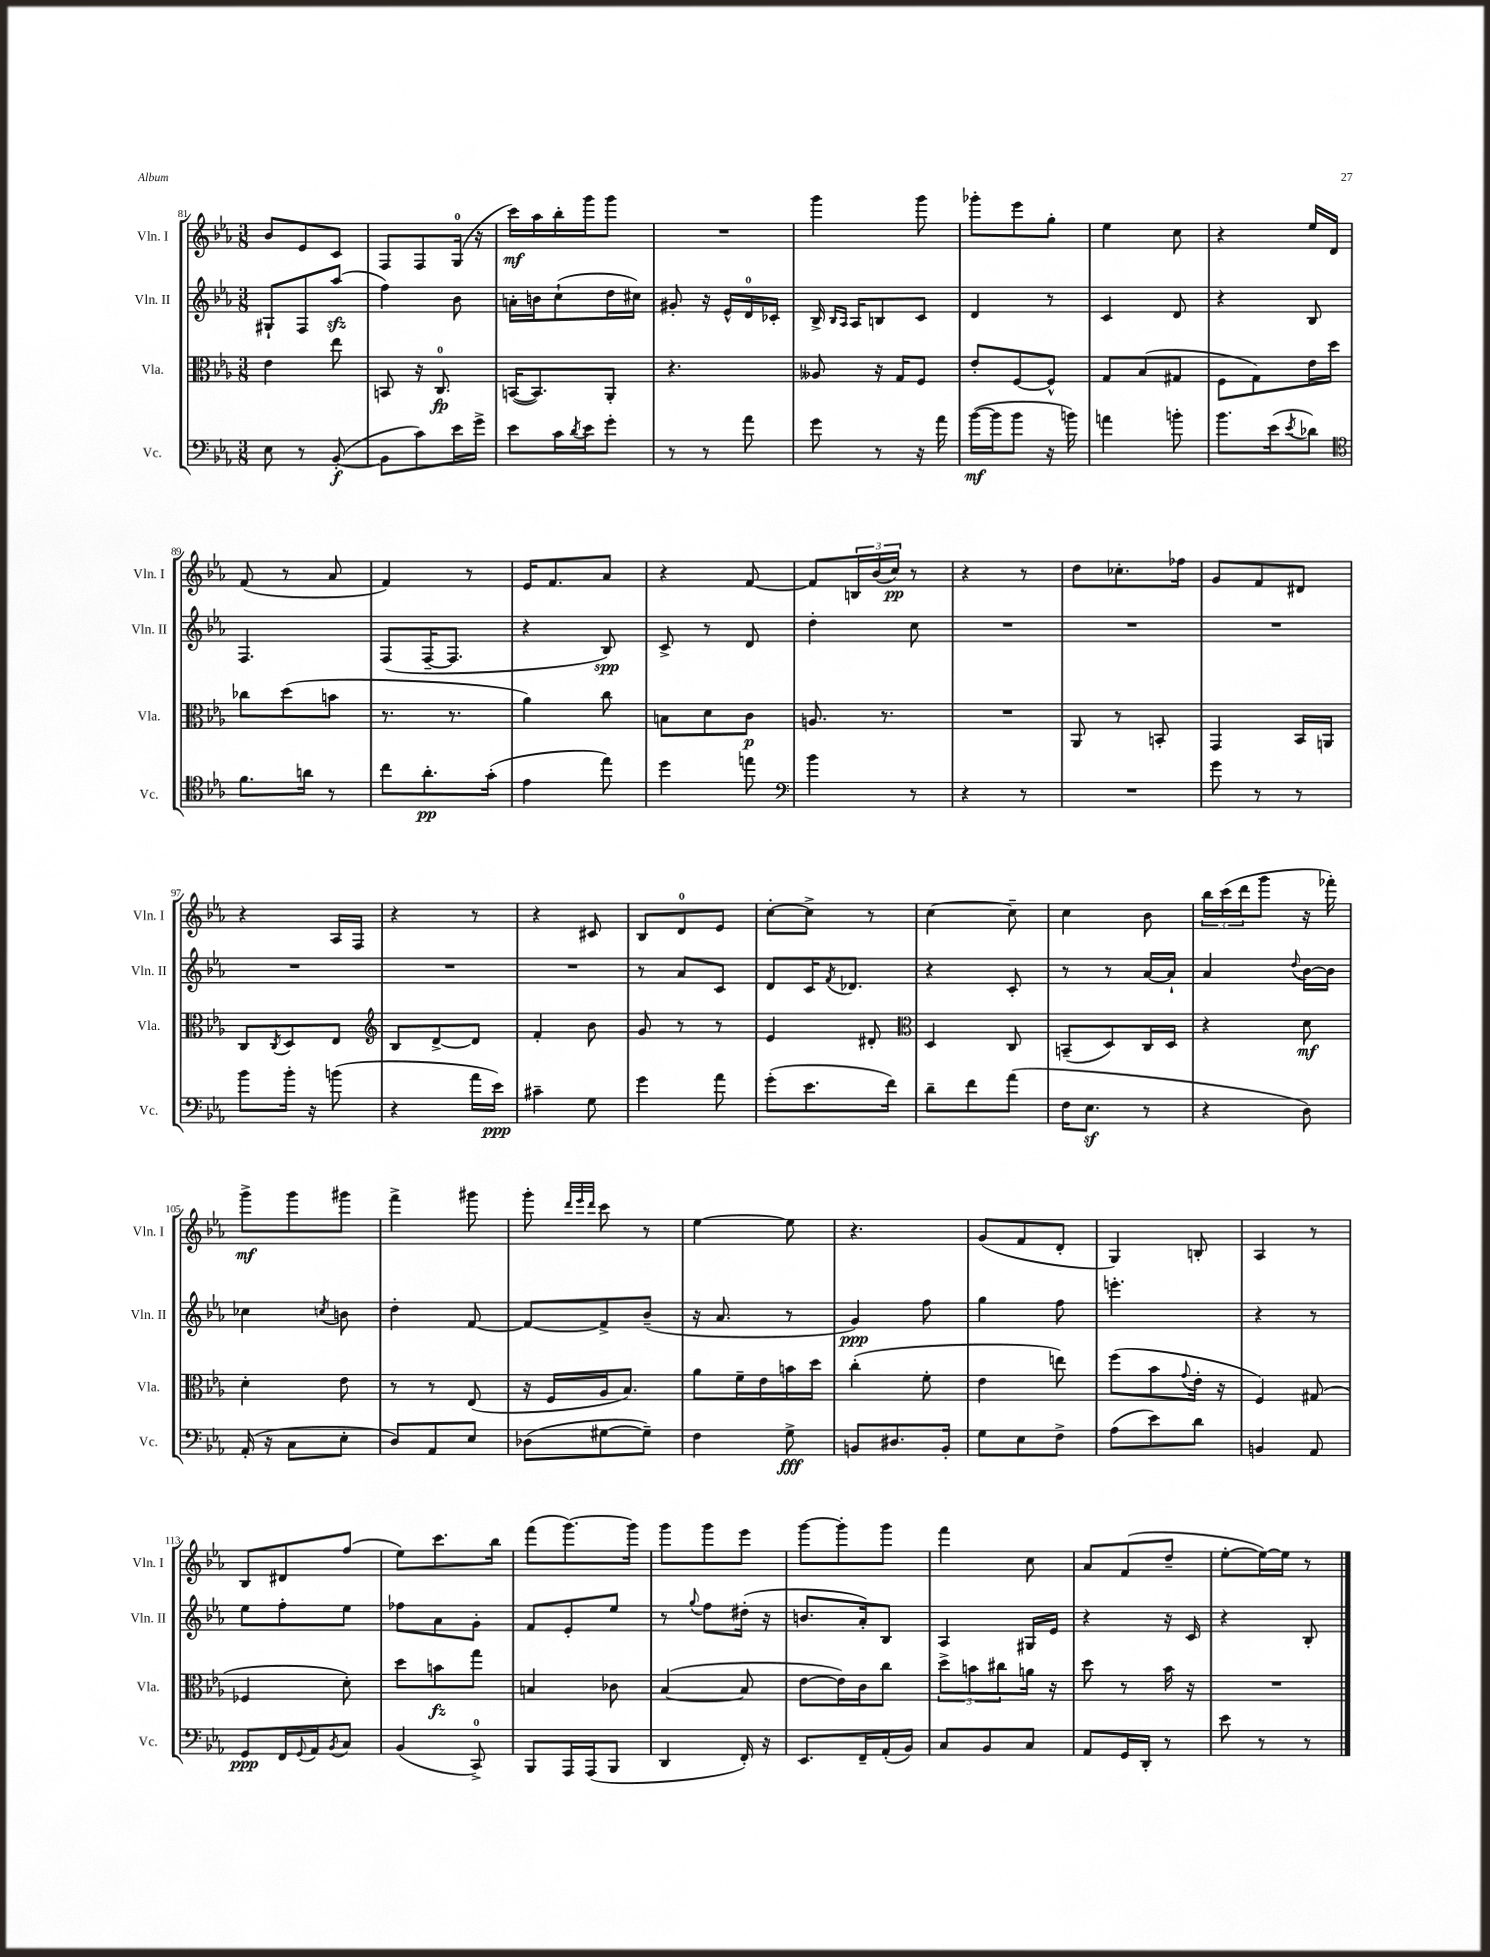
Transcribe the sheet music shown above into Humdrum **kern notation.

**kern	**dynam	**kern	**dynam	**kern	**dynam	**kern	**dynam
*part4	*part4	*part3	*part3	*part2	*part2	*part1	*part1
*staff4	*staff4	*staff3	*staff3	*staff2	*staff2	*staff1	*staff1
*I"Vc.	*	*I"Vla.	*	*I"Vln. II	*	*I"Vln. I	*
*I'Vc.	*	*I'Vla.	*	*I'Vln. II	*	*I'Vln. I	*
*clefF4	*	*clefC3	*	*clefG2	*	*clefG2	*
*k[b-e-a-]	*	*k[b-e-a-]	*	*k[b-e-a-]	*	*k[b-e-a-]	*
*M3/8	*	*M3/8	*	*M3/8	*	*M3/8	*
=81	=81	=81	=81	=81	=81	=81	=81
8E-\	.	4e-\	.	8G#X`/L	.	8b-/L	.
8r	.	.	.	8F/	.	8e-/	.
([8BB-'/	f	8ee-\	.	(8aa-zz/J	.	8c/J	.
=82	=82	=82	=82	=82	=82	=82	=82
8BB-\L]	.	8BBn/	.	4ff\)	.	8F/L	.
8c\)	.	16r	.	.	.	8F/	.
.	.	8.C/	fp	.	.	.	.
16e-\L	.	.	.	8b-\	.	(16G/Jk	.
16g^\JJ	.	.	.	.	.	16r	.
=83	=83	=83	=83	=83	=83	=83	=83
8e-\L	.	([16BBn/KL	.	16an'\LL	.	16ccc\LL)	mf
.	.	8.BB/])	.	16bn\J	.	16aa-\	.
16c\L	.	.	.	(8cc`\	.	16bb-'\	.
8qd/	.	.	.	.	.	.	.
16e-\J	.	.	.	.	.	16ggg\J	.
8g'\J	.	8AA-'/J	.	16dd\L	.	8ggg\J	.
.	.	.	.	16cc#X\JJ)	.	.	.
=84	=84	=84	=84	=84	=84	=84	=84
8r	.	4.r	.	8g#X'/	.	4.r	.
8r	.	.	.	16r	.	.	.
.	.	.	.	16e-^^/LL	.	.	.
8a-\	.	.	.	16d/	.	.	.
.	.	.	.	16c-X'/JJ	.	.	.
=85	=85	=85	=85	=85	=85	=85	=85
8g\	.	8A--X/	.	16B-^/	.	4ggg\	.
.	.	.	.	16qqB-/LL	.	.	.
.	.	.	.	16qqA-/JJ	.	.	.
.	.	.	.	16A-/KL	.	.	.
8r	.	16r	.	8Bn/	.	.	.
.	.	16G/KL	.	.	.	.	.
16r	.	8F/J	.	8c/J	.	8ggg\	.
16a-\	.	.	.	.	.	.	.
=86	=86	=86	=86	=86	=86	=86	=86
([16b-\LL	mf	8e-'/L	.	4d/	.	8ggg-X'\L	.
16b-\J]	.	.	.	.	.	.	.
8b-\J	.	[8F/	.	.	.	8eee-\	.
16r	.	8F^^/J]	.	8r	.	8gg'\J	.
16bn\)	.	.	.	.	.	.	.
=87	=87	=87	=87	=87	=87	=87	=87
4an\	.	8G/L	.	4c/	.	4ee-\	.
.	.	(8B-/	.	.	.	.	.
8bn'\	.	8G#X/J	.	8d/	.	8cc\	.
=88	=88	=88	=88	=88	=88	=88	=88
8.b-\L	.	8F\L	.	4r	.	4r	.
.	.	8G\)	.	.	.	.	.
(16e-\k	.	.	.	.	.	.	.
8qe-/	.	.	.	.	.	.	.
8d-X\J)	.	16e-\L	.	8B-/	.	16ee-/LL	.
.	.	16dd\JJ	.	.	.	16d/JJ	.
!!LO:LB:g=z
=89	=89	=89	=89	=89	=89	=89	=89
*clefC4	*	*	*	*	*	*	*
8.f\L	.	8cc-X\L	.	4.F/	.	(8f/	.
.	.	(8dd\	.	.	.	8r	.
16an\Jk	.	.	.	.	.	.	.
8r	.	8bn\J	.	.	.	8a-/	.
=90	=90	=90	=90	=90	=90	=90	=90
8cc\L	.	8.r	.	(8F/L	.	4f/)	.
8.a-'\	pp	.	.	[16F~/K	.	.	.
.	.	8.r	.	8.F/J]	.	.	.
.	.	.	.	.	.	8r	.
(16g'\Jk	.	.	.	.	.	.	.
=91	=91	=91	=91	=91	=91	=91	=91
4e-\	.	4a-\)	.	4r	.	16e-/KL	.
.	.	.	.	.	.	8.f/	.
8ee-\)	.	8cc\	.	8B-/)	spp	8a-/J	.
=92	=92	=92	=92	=92	=92	=92	=92
4dd\	.	8Bn\L	.	8c^/	.	4r	.
.	.	8d\	.	8r	.	.	.
8een\	.	8c\J	p	8d/	.	[8f/	.
=93	=93	=93	=93	=93	=93	=93	=93
*clefF4	*	*	*	*	*	*	*
4b-\	.	8.An/	.	4dd'\	.	8f/L]	.
.	.	.	.	.	.	24Bn/L	.
.	.	.	.	.	.	(24b-/	.
.	.	8.r	.	.	.	.	.
.	.	.	.	.	.	24cc/JJ)	pp
8r	.	.	.	8cc\	.	8r	.
=94	=94	=94	=94	=94	=94	=94	=94
4r	.	4.r	.	4.r	.	4r	.
8r	.	.	.	.	.	8r	.
=95	=95	=95	=95	=95	=95	=95	=95
4.r	.	8AA-/	.	4.r	.	8dd\L	.
.	.	8r	.	.	.	8.cc-X'\	.
.	.	8BBn'/	.	.	.	.	.
.	.	.	.	.	.	16ff-X\Jk	.
=96	=96	=96	=96	=96	=96	=96	=96
8g\	.	4GG/	.	4.r	.	8g/L	.
8r	.	.	.	.	.	8f/	.
8r	.	16BB-/LL	.	.	.	8d#X/J	.
.	.	16AAn/JJ	.	.	.	.	.
!!LO:LB:g=z
=97	=97	=97	=97	=97	=97	=97	=97
8b-\L	.	8C/L	.	4.r	.	4r	.
.	.	8qC/	.	.	.	.	.
16b-'\Jk	.	8D/	.	.	.	.	.
16r	.	.	.	.	.	.	.
(8bn\	.	8E-/J	.	.	.	16A-/LL	.
.	.	.	.	.	.	16F/JJ	.
=98	=98	=98	=98	=98	=98	=98	=98
*	*	*clefG2	*	*	*	*	*
4r	.	8B-/L	.	4.r	.	4r	.
.	.	[8d^/	.	.	.	.	.
16a-\LL	.	8d/J]	.	.	.	8r	.
16e-\JJ)	ppp	.	.	.	.	.	.
=99	=99	=99	=99	=99	=99	=99	=99
4c#X~\	.	4f'/	.	4.r	.	4r	.
8G\	.	8b-\	.	.	.	8c#X/	.
=100	=100	=100	=100	=100	=100	=100	=100
4g\	.	8g/	.	8r	.	8B-/L	.
.	.	8r	.	8a-/L	.	8d/	.
8a-\	.	8r	.	8c/J	.	8e-/J	.
=101	=101	=101	=101	=101	=101	=101	=101
(8g'\L	.	4e-/	.	8d/L	.	[8cc'\L	.
8.e-\	.	.	.	16c/K	.	8cc^\J]	.
.	.	.	.	8qf/	.	.	.
.	.	.	.	8.d-X/J	.	.	.
.	.	8d#X'/	.	.	.	8r	.
16f\Jk)	.	.	.	.	.	.	.
=102	=102	=102	=102	=102	=102	=102	=102
*	*	*clefC3	*	*	*	*	*
8d~\L	.	4D/	.	4r	.	[4cc\	.
8f\	.	.	.	.	.	.	.
(8a-\J	.	8C/	.	8c'/	.	8cc~\]	.
=103	=103	=103	=103	=103	=103	=103	=103
16F\KL	.	(8BBn~/L	.	8r	.	4cc\	.
8.E-z\J	.	.	.	.	.	.	.
.	.	8D/)	.	8r	.	.	.
8r	.	16C/L	.	[16a-/LL	.	8b-\	.
.	.	16D/JJ	.	16a-`/JJ]	.	.	.
=104	=104	=104	=104	=104	=104	=104	=104
4r	.	4r	.	4a-/	.	24bb-\LL	.
.	.	.	.	.	.	(24ccc\	.
.	.	.	.	.	.	24ddd\J	.
.	.	.	.	.	.	8ggg\J	.
.	.	.	.	8qqdd/	.	.	.
8D\)	.	8d\	mf	[16b-\LL	.	16r	.
.	.	.	.	16b-\JJ]	.	16fff-X'\)	.
!!LO:LB:g=z
=105	=105	=105	=105	=105	=105	=105	=105
(16AA-'/	.	4d'\	.	4cc-X\	.	8ggg^\L	mf
16r	.	.	.	.	.	.	.
8C\L	.	.	.	.	.	8ggg\	.
.	.	.	.	8qccn/	.	.	.
8E-'\J	.	8e-\	.	8bn\	.	8ggg#X\J	.
=106	=106	=106	=106	=106	=106	=106	=106
8D/L)	.	8r	.	4dd'\	.	4fff^\	.
8AA-/	.	8r	.	.	.	.	.
8E-/J	.	(8E-/	.	[8f/	.	8ggg#X\	.
=107	=107	=107	=107	=107	=107	=107	=107
(8D-X\L	.	16r	.	8f/L_	.	8ggg'\	.
.	.	16F/LL	.	.	.	.	.
.	.	.	.	.	.	32qqddd/LLL	.
.	.	.	.	.	.	32qqeee-/	.
.	.	.	.	.	.	32qqddd/JJJ	.
[8G#X\	.	16A-/J	.	8f^/]	.	8ccc\	.
.	.	8.B-/J)	.	.	.	.	.
8G#~\J])	.	.	.	(8b-~/J	.	8r	.
=108	=108	=108	=108	=108	=108	=108	=108
4F\	.	8a-\L	.	16r	.	[4ee-\	.
.	.	.	.	8.a-/	.	.	.
.	.	16f~\L	.	.	.	.	.
.	.	16e-\	.	.	.	.	.
8G^\	fff	16bn\	.	8r	.	8ee-\]	.
.	.	16dd\JJ	.	.	.	.	.
=109	=109	=109	=109	=109	=109	=109	=109
8BBn/L	.	(4cc'\	.	4g/)	ppp	4.r	.
8.D#X/	.	.	.	.	.	.	.
.	.	8f'\	.	8ff\	.	.	.
16BB'/Jk	.	.	.	.	.	.	.
=110	=110	=110	=110	=110	=110	=110	=110
8G\L	.	4e-\	.	4gg\	.	(8g/L	.
8E-\	.	.	.	.	.	8f/	.
8F^\J	.	8een\)	.	8ff\	.	8d'/J	.
=111	=111	=111	=111	=111	=111	=111	=111
(8A-\L	.	(8ff\L	.	4.eeen'\	.	4G/)	.
8e-\)	.	8b-\	.	.	.	.	.
.	.	8qqg/	.	.	.	.	.
8d\J	.	16e-'\Jk	.	.	.	8Bn'/	.
.	.	16r	.	.	.	.	.
=112	=112	=112	=112	=112	=112	=112	=112
4BBn/	.	4F/)	.	4r	.	4A-/	.
8AA-/	.	(8G#X/	.	8r	.	8r	.
!!LO:LB:g=z
=113	=113	=113	=113	=113	=113	=113	=113
8GG/L	ppp	4F-X/	.	8ee-\L	.	8B-/L	.
16FF/L	.	.	.	8ff'\	.	8d#X/	.
8qqGG/	.	.	.	.	.	.	.
16AA-/J	.	.	.	.	.	.	.
8qBB-/	.	.	.	.	.	.	.
8C/J	.	8d'\)	.	8ee-\J	.	(8ff/J	.
=114	=114	=114	=114	=114	=114	=114	=114
(4BB-/	.	8dd\L	.	8ff-X\L	.	8ee-\L)	.
.	.	8bn\	fz	8a-\	.	8.ccc\	.
8CC^/)	.	8gg\J	.	8g'\J	.	.	.
.	.	.	.	.	.	16bb-\Jk	.
=115	=115	=115	=115	=115	=115	=115	=115
8BBB-/L	.	4Bn/	.	8f/L	.	(8fff\L	.
16AAA-/L	.	.	.	8e-'/	.	[8.ggg\)	.
(16AAA-/J	.	.	.	.	.	.	.
8BBB-/J	.	8c-X\	.	8ee-/J	.	.	.
.	.	.	.	.	.	16ggg\Jk]	.
=116	=116	=116	=116	=116	=116	=116	=116
4DD/	.	([4B-/	.	8r	.	8ggg\L	.
.	.	.	.	8qqgg/	.	.	.
.	.	.	.	8ff\L	.	8ggg\	.
16FF'/)	.	8B-/]	.	(16dd#X'\Jk	.	8eee-\J	.
16r	.	.	.	16r	.	.	.
=117	=117	=117	=117	=117	=117	=117	=117
8.EE-/L	.	[8e-\L	.	8.bn/L	.	[8ggg\L	.
.	.	16e-\L])	.	.	.	8ggg'\]	.
16FF~/L	.	16c\J	.	16a-'/k)	.	.	.
(16AA-'/	.	8cc\J	.	8B-/J	.	8ggg\J	.
16BB-/JJ)	.	.	.	.	.	.	.
=118	=118	=118	=118	=118	=118	=118	=118
8C/L	.	12dd^\L	.	4A-/	.	4fff\	.
.	.	12bn\	.	.	.	.	.
8BB-/	.	.	.	.	.	.	.
.	.	12cc#X\	.	.	.	.	.
8C/J	.	16an\Jk	.	16G#X/LL	.	8cc\	.
.	.	16r	.	16e-/JJ	.	.	.
=119	=119	=119	=119	=119	=119	=119	=119
8AA-/L	.	8dd\	.	4r	.	8a-/L	.
16GG/L	.	8r	.	.	.	(8f/	.
16DD'/JJ	.	.	.	.	.	.	.
8r	.	16b-\	.	16r	.	8dd~/J	.
.	.	16r	.	16c/	.	.	.
=120	=120	=120	=120	=120	=120	=120	=120
8e-\	.	4.r	.	4r	.	[8ee-'\L	.
8r	.	.	.	.	.	16ee-\L_)	.
.	.	.	.	.	.	16ee-\JJ]	.
8r	.	.	.	8B-'/	.	8r	.
==	==	==	==	==	==	==	==
*-	*-	*-	*-	*-	*-	*-	*-
